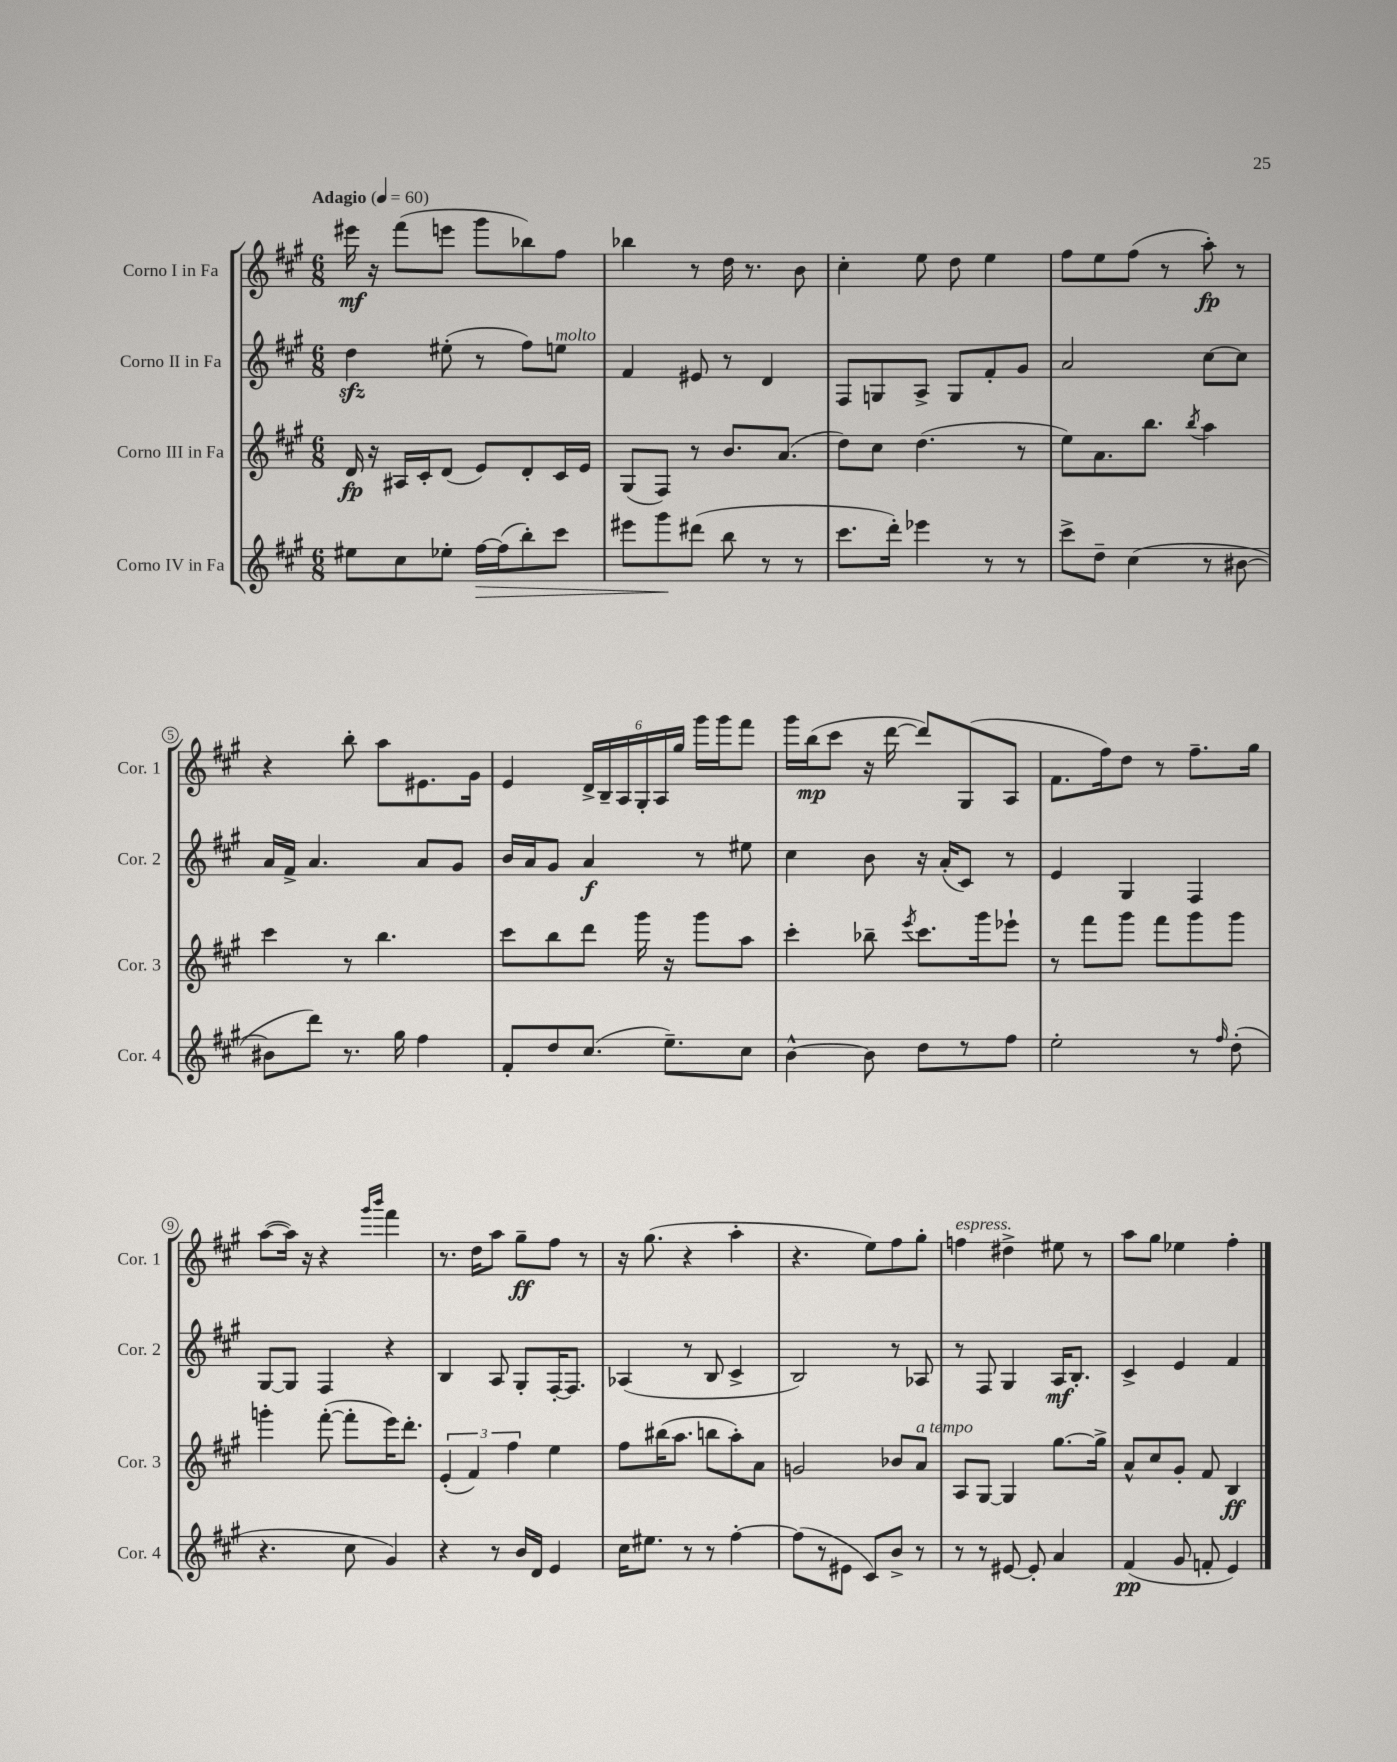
<<
\new StaffGroup <<
\new Staff = "s0" \with { instrumentName = "Corno I in Fa" shortInstrumentName = "Cor. 1" } {
    \clef treble \key a \major \numericTimeSignature \time 6/8 \tempo "Adagio" 4 = 60
    \autoBeamOff eis'''16\mf r16 fis'''8[( e'''8] gis'''8[ bes''8) fis''8] |
    bes''4 r8 d''16 r8. b'8 |
    cis''4-. e''8 d''8 e''4 |
    fis''8[ e''8 fis''8]( r8 a''8-.\fp) r8 |
    r4 b''8-. a''8[ eis'8. gis'16] |
    e'4 \tuplet 6/4 { d'16[-> b16-- a16 gis16-. a16 gis''16] } gis'''16[ gis'''16 fis'''8] |
    gis'''16[ b''16\mp( cis'''8] r16 d'''16~ d'''8[) gis8( a8] |
    fis'8.[ fis''16) d''8] r8 fis''8.[-- gis''16] |
    a''8[~( a''16]) r16 r4 \grace { gis'''16[ b'''16] } fis'''4 |
    r8. d''16[ a''8] gis''8[--\ff fis''8] r8 |
    r16 gis''8.( r4 a''4-. |
    r4. e''8[) fis''8 gis''8]-. |
    f''4^\markup { \italic "espress." } dis''4-> eis''8 r8 |
    a''8[ gis''8] ees''4 fis''4-. \bar "|." |
}
\new Staff = "s1" \with { instrumentName = "Corno II in Fa" shortInstrumentName = "Cor. 2" } {
    \clef treble \key a \major \numericTimeSignature \time 6/8
    \autoBeamOff d''4\sfz eis''8-.( r8 fis''8[) e''8]^\markup { \italic "molto" } |
    fis'4 eis'8 r8 d'4 |
    fis8[ g8 a8]-> g8[ fis'8-. gis'8] |
    a'2 cis''8[~ cis''8] |
    a'16[ fis'16]-> a'4. a'8[ gis'8] |
    b'16[ a'16 gis'8] a'4\f r8 eis''8 |
    cis''4 b'8 r16 a'16[-.( cis'8]) r8 |
    e'4 gis4 fis4 |
    gis8[~ gis8] fis4 r4 |
    b4 a8 gis8[-. fis16~-. fis8.] |
    aes4( r8 b8 cis'4-> |
    b2) r8 aes8 |
    r8 fis8 gis4 a16[\mf b8.]-. |
    cis'4-> e'4 fis'4 \bar "|." |
}
\new Staff = "s2" \with { instrumentName = "Corno III in Fa" shortInstrumentName = "Cor. 3" } {
    \clef treble \key a \major \numericTimeSignature \time 6/8
    \autoBeamOff d'16\fp r16 ais16[ cis'16-. d'8]( e'8[) d'8-. cis'16 e'16] |
    gis8[( fis8]) r8 b'8.[ a'8.]( |
    d''8[) cis''8] d''4.( r8 |
    e''8[) a'8. b''8.] \acciaccatura { b''8 } a''4 |
    cis'''4 r8 b''4. |
    cis'''8[ b''8 d'''8] gis'''16 r16 gis'''8[ a''8] |
    cis'''4-. bes''8-- \acciaccatura { e'''8 } cis'''8.[ gis'''16 ees'''8]-! |
    r8 fis'''8[ gis'''8] fis'''8[ gis'''8 gis'''8] |
    g'''4-. fis'''8~-.( fis'''8[-. e'''16) d'''8.]-. |
    \tuplet 3/2 { e'4-.( fis'4) fis''4 } e''4 |
    fis''8[ bis''16( a''8.] b''8[ a''8-.) a'8] |
    g'2 bes'8[ a'8]^\markup { \italic "a tempo" } |
    a8[ gis8]~ gis4 gis''8.[~ gis''16]-> |
    a'8[-^ cis''8 gis'8]-. fis'8 b4\ff \bar "|." |
}
\new Staff = "s3" \with { instrumentName = "Corno IV in Fa" shortInstrumentName = "Cor. 4" } {
    \clef treble \key a \major \numericTimeSignature \time 6/8
    \autoBeamOff eis''8[ cis''8 ees''8]-. fis''16[~\> fis''16( b''8-.) cis'''8] |
    eis'''8[ gis'''8\! dis'''8]( b''8 r8 r8 |
    cis'''8.[ d'''16]-.) ees'''4 r8 r8 |
    cis'''8[-> d''8]-- cis''4( r8 bis'8~ |
    bis'8[ d'''8]) r8. gis''16 fis''4 |
    fis'8[-. d''8 cis''8.]( e''8.[--) cis''8] |
    b'4~-^ b'8 d''8[ r8 fis''8] |
    e''2-. r8 \grace { fis''16 } d''8-.( |
    r4. cis''8 gis'4) |
    r4 r8 b'16[ d'16] e'4 |
    cis''16[ eis''8.] r8 r8 fis''4~-. |
    fis''8[( r8 eis'8] cis'8[) b'8]-> r8 |
    r8 r8 eis'8~ eis'8-. a'4 |
    fis'4\pp( gis'8 f'8-. e'4) \bar "|." |
}
>>
>>
\layout { \context { \Score \override BarNumber.stencil = #(make-stencil-circler 0.1 0.3 ly:text-interface::print) } }
